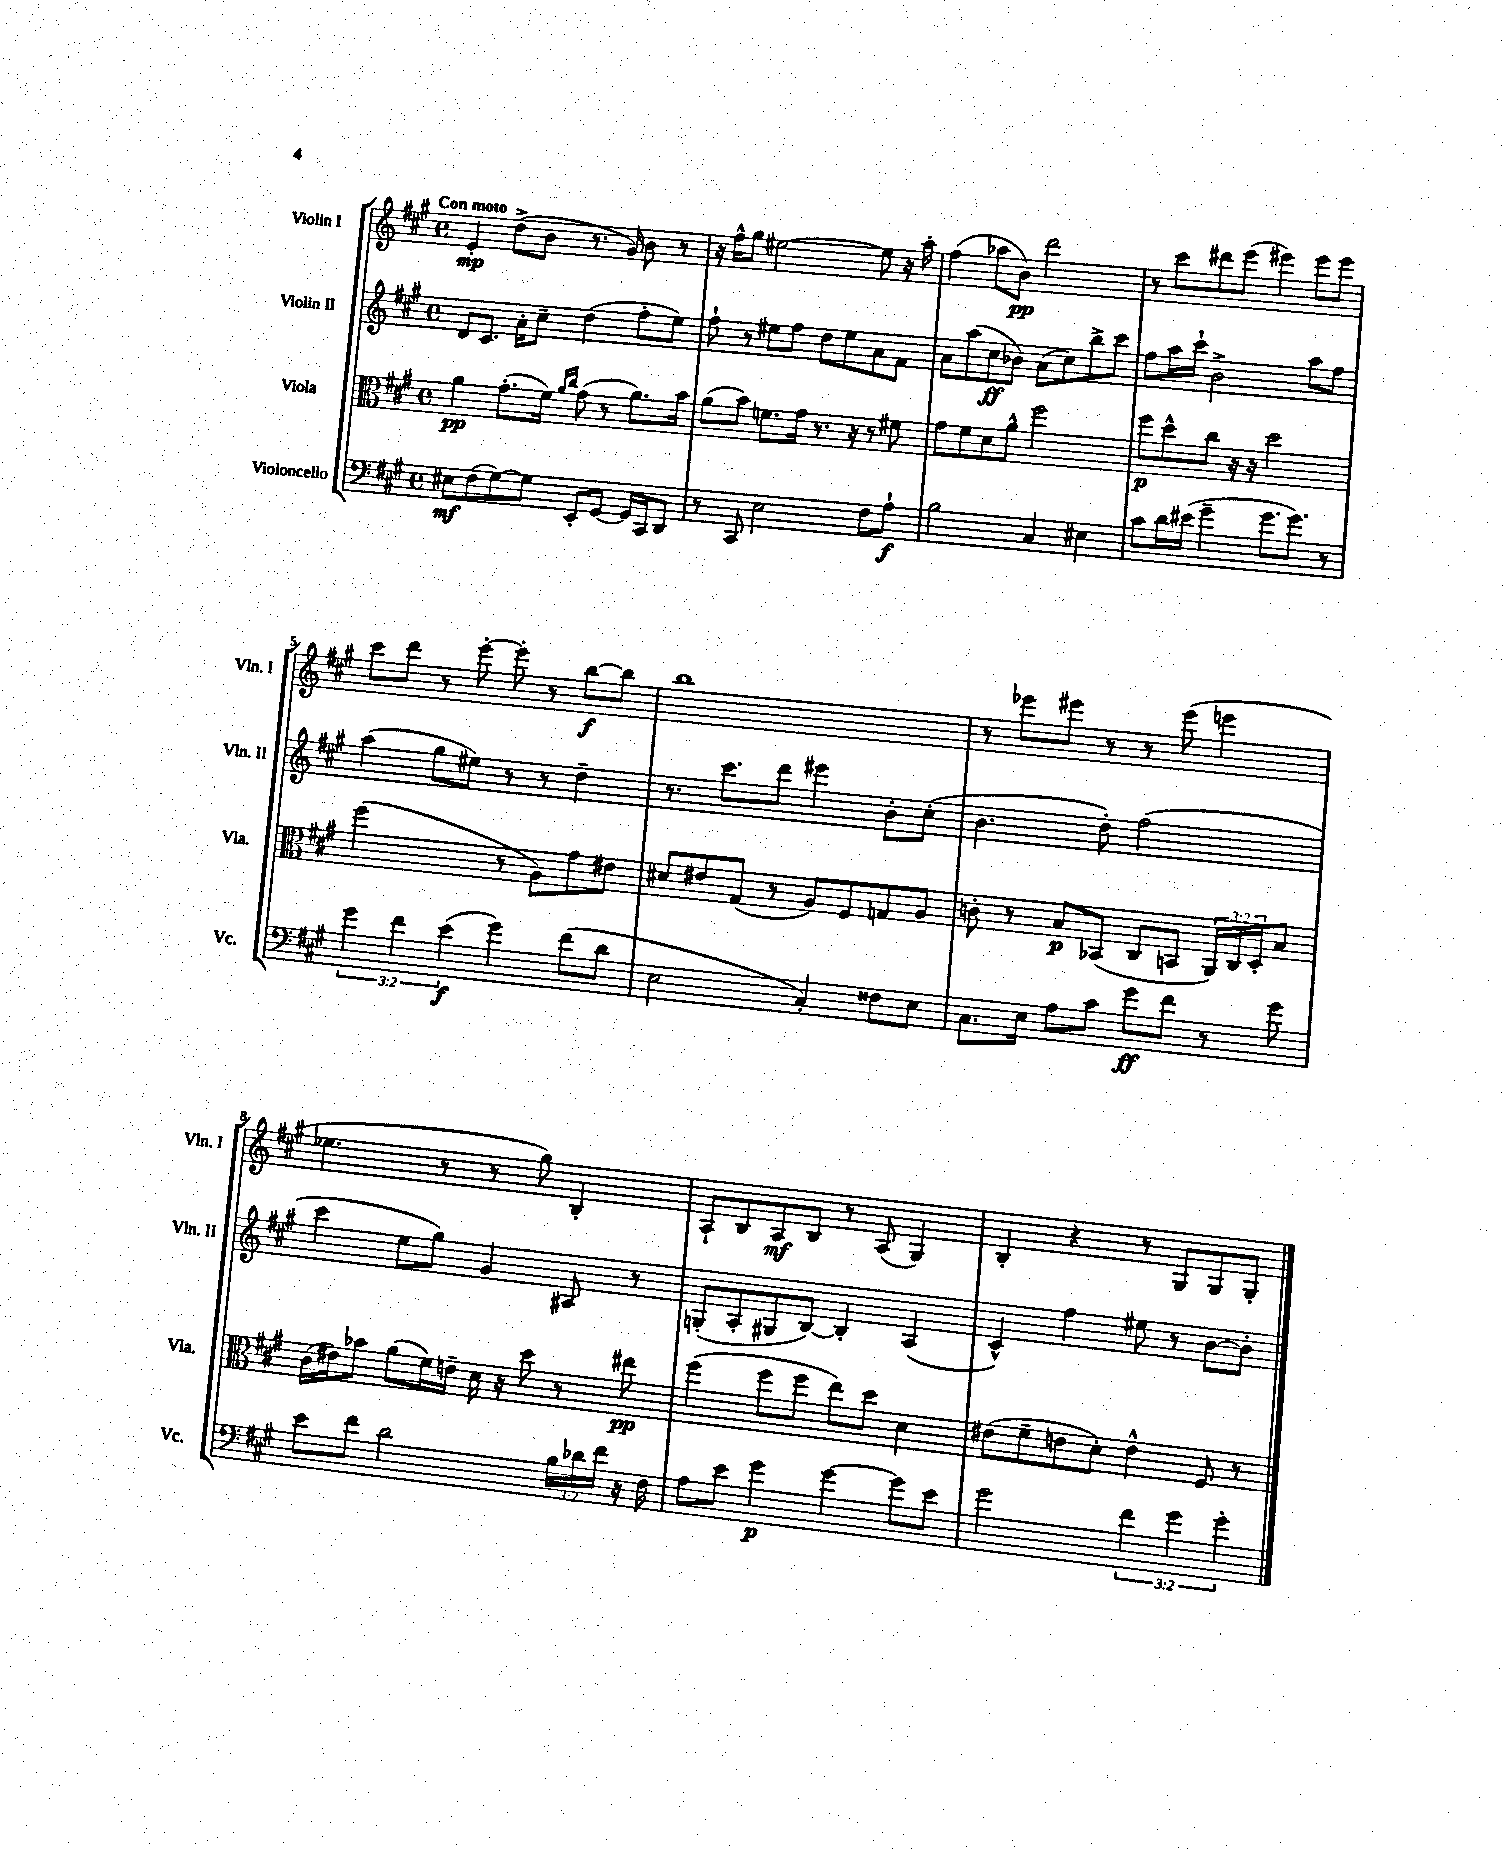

**kern	**kern	**kern	**kern
*staff4	*staff3	*staff2	*staff1
*clefF4	*clefC3	*clefG2	*clefG2
*k[f#c#g#]	*k[f#c#g#]	*k[f#c#g#]	*k[f#c#g#]
*M4/4	*M4/4	*M4/4	*M4/4
*met(c)	*met(c)	*met(c)	*met(c)
8E#	4a	8d	4e'
(8F#	.	8.c#	.
[8G#)	(8.g#'	.	(8dd^
.	.	16a'	.
8G#]	.	8cc#~	8b
.	16f#)	.	.
.	16qqa	.	.
.	16qqcc#	.	.
8EE'	(8g#	(4dd	8.r
[8GG#	8r	.	.
.	.	.	16g#)
16GG#]	8.a)	8ff#'	8b
16CC#	.	.	.
8DD	.	8ee)	8r
.	16b	.	.
=	=	=	=
8r	(8a	8ff#`	16r
.	.	.	16ff#^^
8CC#	8b)	8r	8gg#
2E	8.f	8ee#	[2ee#
.	.	8ff#	.
.	16g#	.	.
.	8.r	8dd	.
.	.	8ee#	.
.	16r	.	.
8F#	8r	8a	8ee#]
8A`	8f#	8f#	16r
.	.	.	16aa'
=	=	=	=
2B	8g#	8a	(4ff#
.	8f#	(8aa	.
.	8d	8cc#	8aa-
.	8a^^	8b-)	8b)
4C#	2ff#	(8a	2ddd
.	.	8cc#)	.
4E#	.	8bb^	.
.	.	8ccc#	.
=	=	=	=
8c#	8ff#	8ff#	8r
16d	8dd^^	16aa	8ccc#
(16e#	.	16ccc#`	.
4g#~	8cc#	2b^	8ddd#
.	16r	.	(8eee
.	16r	.	.
8.g#	2dd	.	4eee#)
8.g#)	.	.	.
.	.	8aa	8eee#
8r	.	8ff#	8eee#
=	=	=	=
6g#	(2ff#	(4aa	8ccc#
.	.	.	8ddd
6f#	.	.	.
.	.	8gg#	8r
(6e	.	.	.
.	.	8ee#)	[8eee'
4g#)	8r	8r	8eee']
.	8A)	8r	8r
(8f#	8g#	4dd~	[8bb
8d	8e#	.	8bb]
=	=	=	=
2E	8d#	8.r	1bb
.	8e#	.	.
.	.	8.ccc#	.
.	(8G#	.	.
.	8r	8ddd	.
4C#')	8A)	4eee#	.
.	8F#	.	.
8F##	8G	8b'	.
8E	8A	(8cc#'	.
=	=	=	=
8.C#	8c'	4.b	8r
.	8r	.	8eee-
16E	.	.	.
8A	8B	.	8eee#
8c#	(8BB-	8dd')	8r
8g#	8C#	(2ff#	8r
8f#	8BB	.	(8eee#
8r	24AA)	.	4eee
.	24C#	.	.
.	24D'	.	.
8g#	8B	.	.
=	=	=	=
8e	(16c#	4ccc#	4.ee-
.	16e#)	.	.
8f#	8b-	.	.
2d	(8a	8ee	.
.	16f#)	8gg#)	8r
.	16e~	.	.
.	16d	4g#	8r
.	16r	.	.
.	8dd	.	8gg#)
24B	8r	8A#	4B'
24d-	.	.	.
24f#	.	.	.
16r	8ee#	8r	.
16F#	.	.	.
=	=	=	=
8A	(4ff#	(8G'	8A`
8e	.	8A'	8B
4g#	8ff#	8G#	8A
.	8ff#	[8B)	8B
[4g#	8ee)	4B']	8r
.	8dd	.	(8A
8g#]	4d	(4A	4G#)
8e	.	.	.
=	=	=	=
2g#	(8e#	4c#^^)	4B'
.	8f#~	.	.
.	8e	4ff#	4r
.	8d')	.	.
6f#	4e^^	8ee#	8r
.	.	8r	8G#
6g#	.	.	.
.	8F#	[8b	8G#
6g#'	.	.	.
.	8r	8b']	8G#'
==	==	==	==
*-	*-	*-	*-
